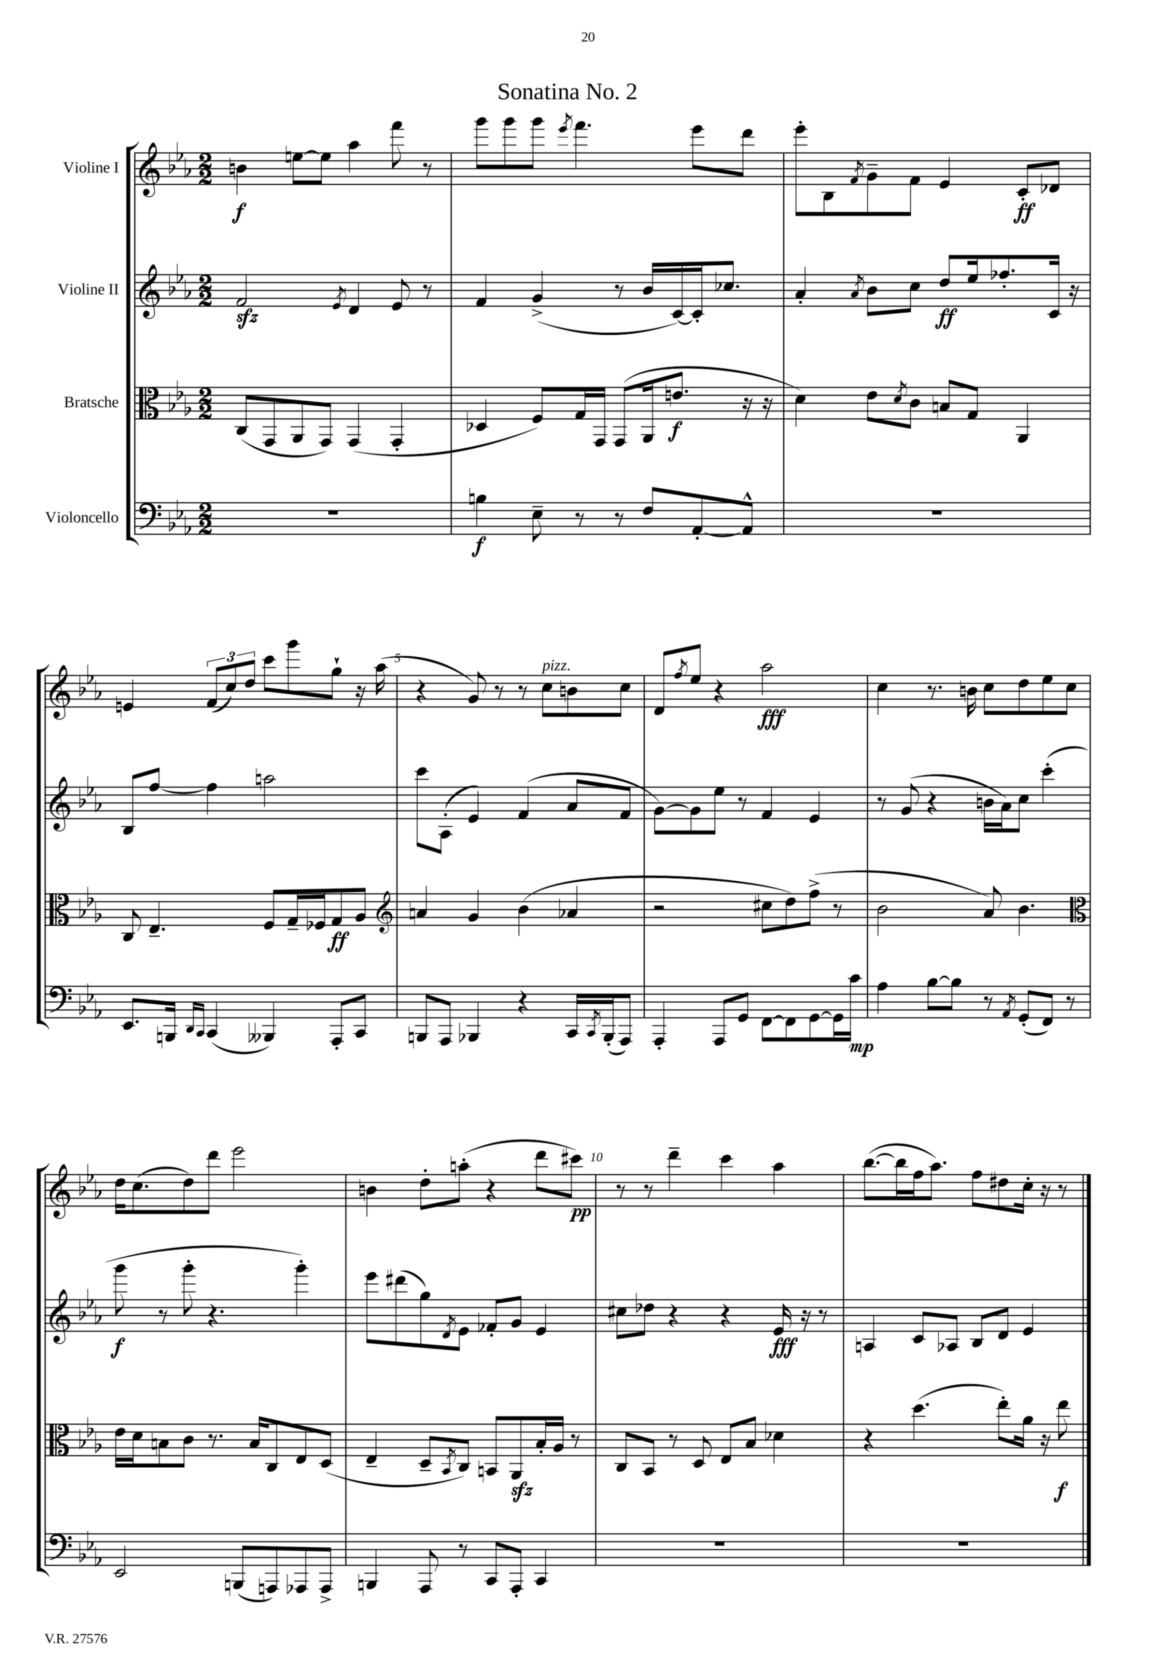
\header { title = "Sonatina No. 2" }
<<
\new StaffGroup <<
\new Staff = "s0" \with { instrumentName = "Violine I" } {
    \clef treble \key ees \major \numericTimeSignature \time 2/2
    b'4\f e''8~ e''8 aes''4 f'''8 r8 |
    g'''8 g'''8 g'''8 \acciaccatura { ees'''8 } f'''4. ees'''8 d'''8 |
    ees'''8-. bes8 \acciaccatura { f'8 } g'8-- f'8 ees'4 c'8-.\ff des'8 |
    e'4 \tuplet 3/2 { f'8( c''8) d''8 } c'''8 g'''8 g''8-! r16 aes''16( |
    r4 g'8) r8 r8 c''8^\markup { \italic "pizz." } b'8 c''8 |
    d'8 \acciaccatura { f''8 } ees''8 r4 aes''2\fff |
    c''4 r8. b'16 c''8 d''8 ees''8 c''8 |
    d''16 c''8.( d''8) d'''8 ees'''2 |
    b'4 d''8-. a''8-.( r4 d'''8 cis'''8\pp) |
    r8 r8 d'''4-- c'''4 aes''4 |
    bes''8.~( bes''16 f''16 aes''8.) f''8 dis''8 c''16-. r16 r8 \bar "|." |
}
\new Staff = "s1" \with { instrumentName = "Violine II" } {
    \clef treble \key ees \major \numericTimeSignature \time 2/2
    f'2\sfz \acciaccatura { ees'8 } d'4 ees'8 r8 |
    f'4 g'4->( r8 bes'16 c'16~) c'16-. ces''8. |
    aes'4-. \acciaccatura { aes'8 } bes'8 c''8 d''8\ff ees''16 fes''8.-. c'16 r16 |
    bes8 f''8~ f''4 a''2 |
    c'''8 aes8-.( ees'4) f'4( aes'8 f'8 |
    g'8~) g'8 ees''8 r8 f'4 ees'4 |
    r8 g'8( r4 b'16 aes'16) c''8 c'''4-.( |
    g'''8\f r8 g'''8-. r4. g'''4-.) |
    ees'''8 dis'''8( g''8) \acciaccatura { d'8 } ees'8 fes'8-. g'8 ees'4 |
    cis''8 des''8 r4 r4 ees'16\fff r16 r8 |
    a4 c'8 aes8 bes8 d'8 ees'4 \bar "|." |
}
\new Staff = "s2" \with { instrumentName = "Bratsche" } {
    \clef alto \key ees \major \numericTimeSignature \time 2/2
    c8( g,8 aes,8 g,8) g,4( g,4-. |
    des4 f8) g16 g,16 g,8( aes,16 e'8.\f r16 r16 |
    d'4) ees'8 \acciaccatura { d'8 } c'8 b8 g8 aes,4 |
    c8 ees4.-- f8 g16-- fes16 g8\ff aes8 |
    \clef treble a'4 g'4 bes'4( aes'4 |
    r2 cis''8 d''8) f''8->( r8 |
    bes'2 aes'8) bes'4. |
    \clef alto ees'16 d'16 b8 c'8 r8. b16 c8 ees8 d8( |
    ees4-- d8-- \acciaccatura { bes,8 } c8) b,8 aes,8\sfz bes16-. aes16 r8 |
    c8 bes,8 r8 d8 ees8 bes8 des'4 |
    r4 d''4.( ees''8-.) aes'16 r16 ees''8\f \bar "|." |
}
\new Staff = "s3" \with { instrumentName = "Violoncello" } {
    \clef bass \key ees \major \numericTimeSignature \time 2/2
    R1 |
    b4\f ees8-- r8 r8 f8 aes,8~-. aes,8-^ |
    R1 |
    ees,8. b,,16 \grace { d,16 c,16 } c,4( beses,,4) aes,,8-. c,8 |
    b,,8 aes,,8 bes,,4 r4 c,16 \acciaccatura { c,8 } bes,,16-.( aes,,8) |
    aes,,4-. aes,,8 g,8 f,8~ f,8 g,8~ g,16 c'16\mp |
    aes4 bes8~ bes8 r8 \acciaccatura { aes,8 } g,8-.( f,8) r8 |
    ees,2 b,,8( a,,8) aes,,8 aes,,8-> |
    b,,4 aes,,8 r8 c,8 aes,,8-. c,4 |
    R1 |
    R1 \bar "|." |
}
>>
>>
\layout { \context { \Score \override BarNumber.break-visibility = ##(#f #t #t) barNumberVisibility = #(every-nth-bar-number-visible 5) } }
